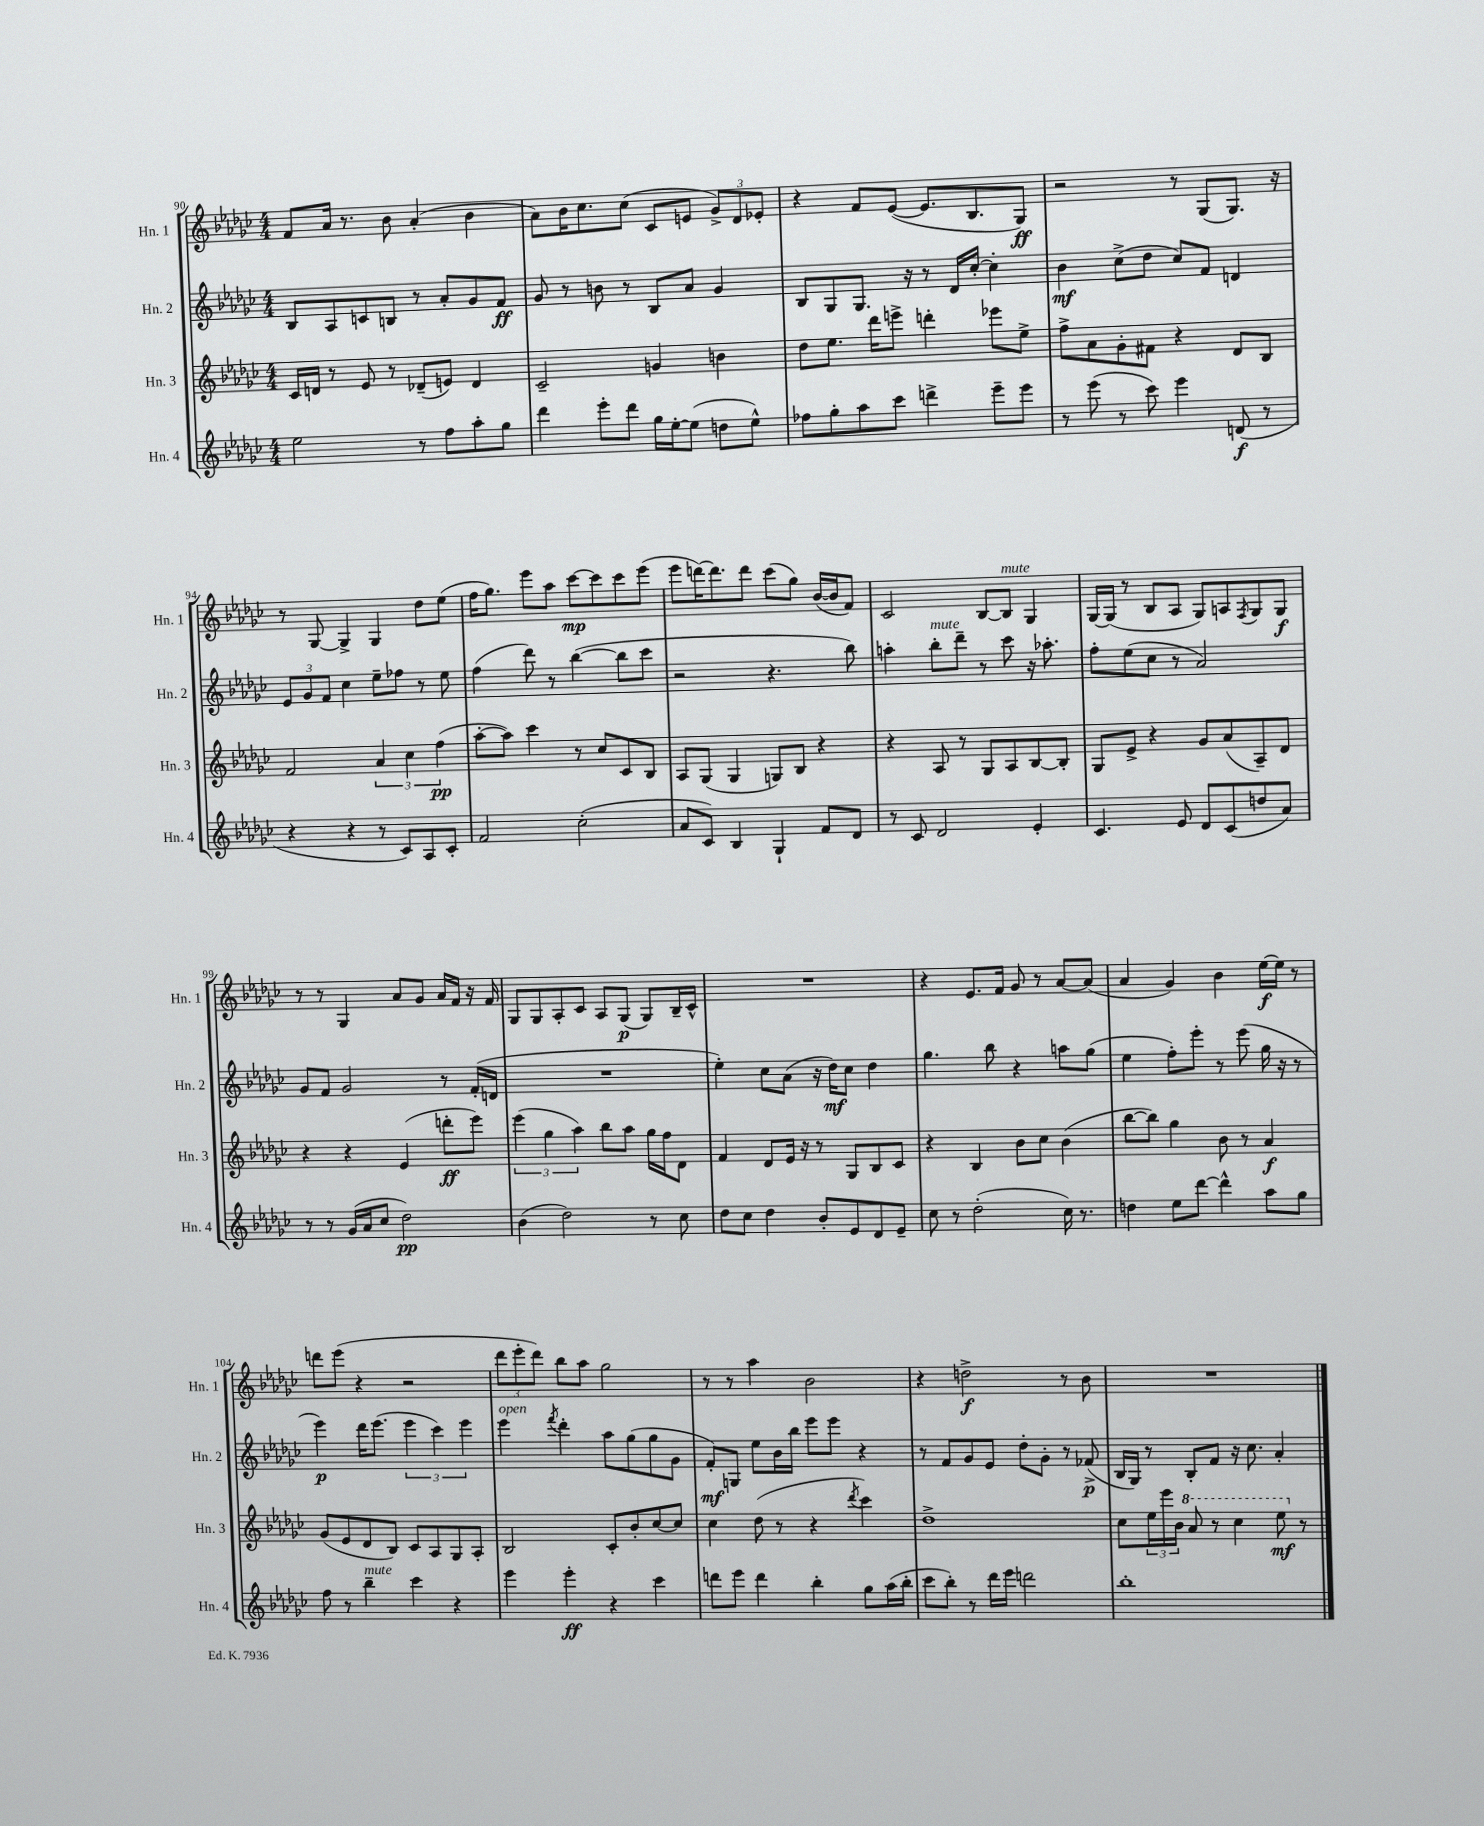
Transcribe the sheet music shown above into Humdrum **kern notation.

**kern	**dynam	**kern	**dynam	**kern	**dynam	**kern	**dynam
*part4	*part4	*part3	*part3	*part2	*part2	*part1	*part1
*staff4	*staff4	*staff3	*staff3	*staff2	*staff2	*staff1	*staff1
*I"Hn. 4	*	*I"Hn. 3	*	*I"Hn. 2	*	*I"Hn. 1	*
*I'Hn. 4	*	*I'Hn. 3	*	*I'Hn. 2	*	*I'Hn. 1	*
*clefG2	*	*clefG2	*	*clefG2	*	*clefG2	*
*k[b-e-a-d-g-c-]	*	*k[b-e-a-d-g-c-]	*	*k[b-e-a-d-g-c-]	*	*k[b-e-a-d-g-c-]	*
*M4/4	*	*M4/4	*	*M4/4	*	*M4/4	*
=90	=90	=90	=90	=90	=90	=90	=90
2ee-\	.	16c-/LL	.	8B-/L	.	8f/L	.
.	.	16dn/JJ	.	.	.	.	.
.	.	8r	.	8A-/	.	16a-/Jk	.
.	.	.	.	.	.	8.r	.
.	.	8e-/	.	8cn/	.	.	.
.	.	8r	.	8Bn/J	.	8b-\	.
8r	.	(8d-X~/L	.	8r	.	(4a-'/	.
8ff\L	.	8en/J)	.	8a-'/L	.	.	.
8aa-'\	.	4d-/	.	8g-/	.	4b-\	.
8gg-\J	.	.	.	8f/J	ff	.	.
=91	=91	=91	=91	=91	=91	=91	=91
4ddd-\	.	2c-~/	.	8g-/	.	8a-\L)	.
.	.	.	.	8r	.	16b-\K	.
.	.	.	.	.	.	8.cc-\	.
8eee-'\L	.	.	.	8bn\	.	.	.
8ddd-\J	.	.	.	8r	.	(8cc-\J	.
16gg-\LL	.	4gn/	.	8B-/L	.	8c-/L	.
[16ee-'\J	.	.	.	.	.	.	.
(8ee-\J]	.	.	.	8a-/J	.	8en/J	.
8ddn\L	.	4bn\	.	4g-/	.	12g-^/L)	.
.	.	.	.	.	.	12d-/	.
8ee-^^\J)	.	.	.	.	.	.	.
.	.	.	.	.	.	12e-X'/J	.
=92	=92	=92	=92	=92	=92	=92	=92
8ff-X\L	.	8dd-\L	.	8B-/L	.	4r	.
8gg-'\	.	8.ee-\J	.	8G-/	.	.	.
8aa-\	.	.	.	8.G-/J	.	8f/L	.
.	.	16ddd-\KL	.	.	.	.	.
8ccc-\J	.	8eeen^\J	.	.	.	([8e-/J	.
.	.	.	.	16r	.	.	.
4dddn^\	.	4dddn'\	.	8r	.	8.e-/L]	.
.	.	.	.	16d-/LL	.	.	.
.	.	.	.	[16cc-'/JJ	.	8.B-/	.
8eee-~\L	.	8eee-X\L	.	4cc-'\]	.	.	.
8eee-\J	.	8ee-^\J	.	.	.	8G-/J)	ff
=93	=93	=93	=93	=93	=93	=93	=93
8r	.	8ff^\L	.	4b-\	mf	2r	.
(8eee-\	.	8a-\	.	.	.	.	.
8r	.	8g-'\	.	(8cc-^\L	.	.	.
8ccc-\)	.	8f#X\J	.	8dd-\J	.	.	.
4eee-\	.	4r	.	8cc-/L)	.	8r	.
.	.	.	.	8f/J	.	(8G-/L	.
(8dn/	f	8d-/L	.	4dn/	.	8.G-/J)	.
8r	.	8B-/J	.	.	.	.	.
.	.	.	.	.	.	16r	.
!!LO:LB:g=z
=94	=94	=94	=94	=94	=94	=94	=94
4r	.	2f/	.	12e-/L	.	8r	.
.	.	.	.	12g-/	.	.	.
.	.	.	.	.	.	[8G-/	.
.	.	.	.	12f/J	.	.	.
4r	.	.	.	4cc-\	.	4G-^/]	.
8r	.	6a-/	.	8ee-~\L	.	4G-/	.
8c-/L)	.	.	.	8ff-X\J	.	.	.
.	.	6cc-\	.	.	.	.	.
8A-/	.	.	.	8r	.	8dd-\L	.
.	.	(6ff\	pp	.	.	.	.
8c-'/J	.	.	.	8ee-\	.	(8ee-\J	.
=95	=95	=95	=95	=95	=95	=95	=95
2f/	.	[8aa-'\L	.	(4ff\	.	16ff\KL	.
.	.	.	.	.	.	8.gg-\J)	.
.	.	8aa-\J])	.	.	.	.	.
.	.	4ccc-\	.	8ddd-\)	.	8eee-\L	.
.	.	.	.	8r	.	8aa-\J	.
(2cc-'\	.	8r	.	([4bb-\	.	[8ccc-\L	mp
.	.	8cc-/L	.	.	.	8ccc-\]	.
.	.	8c-/	.	8bb-\L]	.	8ccc-\	.
.	.	8B-/J	.	8ccc-\J	.	(8eee-\J	.
=96	=96	=96	=96	=96	=96	=96	=96
8a-/L	.	8A-/L	.	2r	.	8eee-\L	.
8c-/J)	.	(8G-/J	.	.	.	[16dddn\K)	.
.	.	.	.	.	.	8.ddd\]	.
4B-/	.	4G-/	.	.	.	.	.
.	.	.	.	.	.	8ddd\J	.
4G-`/	.	8Gn/L)	.	4.r	.	(8ccc-\L	.
.	.	8B-/J	.	.	.	8gg-\J)	.
8f/L	.	4r	.	.	.	([16b-/LL	.
.	.	.	.	.	.	16b-/J]	.
8d-/J	.	.	.	8bb-\)	.	8f/J)	.
=97	=97	=97	=97	=97	=97	=97	=97
8r	.	4r	.	4aan'\	.	2c-/	.
8c-/	.	.	.	.	.	.	.
!	!	!	!	!LO:TX:a:i:t=mute	!	!	!
2d-/	.	8A-/	.	8bb-'\L	.	.	.
.	.	8r	.	8ddd-~\J	.	.	.
.	.	8G-/L	.	8r	.	[8B-/L	.
!	!	!	!	!	!	!LO:TX:a:i:t=mute	!
.	.	8A-/	.	8ccc-\	.	8B-/J]	.
4e-'/	.	[8B-/	.	16r	.	4G-/	.
.	.	.	.	8.aa-X'\	.	.	.
.	.	8B-'/J]	.	.	.	.	.
=98	=98	=98	=98	=98	=98	=98	=98
4.c-/	.	8G-/L	.	8ff'\L	.	[16G-/LL	.
.	.	.	.	.	.	(16G-/JJ]	.
.	.	8e-^/J	.	(8ee-\	.	8r	.
.	.	4r	.	8cc-\J	.	8B-/L	.
8e-/	.	.	.	8r	.	8A-/J	.
8d-/L	.	8g-/L	.	2a-/)	.	8G-/L)	.
(8c-/	.	(8a-/	.	.	.	8An/	.
.	.	.	.	.	.	8qF/	.
8ddn/	.	8A-~/)	.	.	.	8G-/	.
8a-/J)	.	8d-/J	.	.	.	8G-/J	f
!!LO:LB:g=z
=99	=99	=99	=99	=99	=99	=99	=99
8r	.	4r	.	8g-/L	.	8r	.
8r	.	.	.	8f/J	.	8r	.
(16g-/LL	.	4r	.	2g-/	.	4G-/	.
16a-/J	.	.	.	.	.	.	.
8cc-/J	.	.	.	.	.	.	.
2dd-\)	pp	(4e-/	.	.	.	8a-/L	.
.	.	.	.	.	.	8g-/J	.
.	.	8dddn'\L	ff	8r	.	16a-/LL	.
.	.	.	.	.	.	16f/JJ	.
.	.	8eee-\J)	.	(16f'/LL	.	16r	.
.	.	.	.	16dn/JJ	.	16f/	.
=100	=100	=100	=100	=100	=100	=100	=100
(4b-\	.	(6eee-\	.	1r	.	8G-/L	.
.	.	.	.	.	.	8G-/	.
.	.	6gg-\	.	.	.	.	.
2dd-\)	.	.	.	.	.	8A-'/	.
.	.	6aa-\)	.	.	.	.	.
.	.	.	.	.	.	8c-/J	.
.	.	8bb-\L	.	.	.	8A-/L	.
.	.	8aa-\J	.	.	.	(8G-/J	p
8r	.	16gg-\LL	.	.	.	8G-/L)	.
.	.	16ff\J	.	.	.	.	.
8cc-\	.	8d-\J	.	.	.	16B-~/L	.
.	.	.	.	.	.	16c-^^/JJ	.
=101	=101	=101	=101	=101	=101	=101	=101
8dd-\L	.	4f/	.	4ee-'\)	.	1r	.
8cc-\J	.	.	.	.	.	.	.
4dd-\	.	8d-/L	.	8cc-\L	.	.	.
.	.	16e-/Jk	.	(8a-\J	.	.	.
.	.	16r	.	.	.	.	.
8b-'/L	.	8r	.	16r	.	.	.
.	.	.	.	16dd-\KL)	mf	.	.
8e-/	.	8G-/L	.	8cc-\J	.	.	.
8d-/	.	8B-/	.	4dd-\	.	.	.
8e-~/J	.	8c-/J	.	.	.	.	.
=102	=102	=102	=102	=102	=102	=102	=102
8cc-\	.	4r	.	4.gg-\	.	4r	.
8r	.	.	.	.	.	.	.
(2dd-'\	.	4B-/	.	.	.	8.e-/L	.
.	.	.	.	8bb-\	.	.	.
.	.	.	.	.	.	16f/Jk	.
.	.	8b-\L	.	4r	.	8g-/	.
.	.	8cc-\J	.	.	.	8r	.
16cc-\)	.	(4b-\	.	8aan\L	.	[8a-/L	.
8.r	.	.	.	.	.	.	.
.	.	.	.	(8gg-\J	.	(8a-/J]	.
=103	=103	=103	=103	=103	=103	=103	=103
4ddn\	.	[8bb-\L	.	4ee-\	.	4a-/	.
.	.	8bb-\J])	.	.	.	.	.
8ee-\L	.	4gg-\	.	8ff'\L)	.	4g-/)	.
[8ddd-\J	.	.	.	8eee-'\J	.	.	.
4ddd-^^\]	.	8b-\	.	8r	.	4b-\	.
.	.	8r	.	(8eee-\	.	.	.
8aa-\L	.	4a-/	f	16gg-\	.	[16ee-\LL	f
.	.	.	.	16r	.	16ee-\JJ]	.
8gg-\J	.	.	.	8r	.	8r	.
!!LO:LB:g=z
=104	=104	=104	=104	=104	=104	=104	=104
8ff\	.	(8g-/L	.	4eee-\)	p	8dddn\L	.
8r	.	8e-/	.	.	.	(8eee-\J	.
!LO:TX:a:i:t=mute	!	!	!	!	!	!	!
4bb-~\	.	8d-/	.	16ddd-\KL	.	4r	.
.	.	.	.	(8.eee-\J	.	.	.
.	.	8B-/J)	.	.	.	.	.
4ccc-\	.	8c-/L	.	6eee-\	.	2r	.
.	.	8A-/	.	.	.	.	.
.	.	.	.	6ccc-\)	.	.	.
4r	.	8G-/	.	.	.	.	.
.	.	.	.	6eee-\	.	.	.
.	.	8A-'/J	.	.	.	.	.
=105	=105	=105	=105	=105	=105	=105	=105
!	!	!	!	!LO:TX:a:i:t=open	!	!	!
4eee-\	.	2B-/	.	4eee-\	.	12ddd-\L	.
.	.	.	.	.	.	12eee-'\	.
.	.	.	.	.	.	12ddd-\J)	.
.	.	.	.	8qfff/	.	.	.
4eee-'\	ff	.	.	4ddd-'\	.	8bb-\L	.
.	.	.	.	.	.	8aa-\J	.
4r	.	8c-'/L	.	8aa-\L	.	2gg-\	.
.	.	8b-'/	.	(8gg-\	.	.	.
4ccc-\	.	[8cc-/	.	8gg-\	.	.	.
.	.	8cc-/J]	.	8g-\J	.	.	.
=106	=106	=106	=106	=106	=106	=106	=106
8dddn\L	.	4cc-\	.	8f'/L)	mf	8r	.
8eee-\J	.	.	.	8Gn/J	.	8r	.
4ddd\	.	(8dd-\	.	8ee-\L	.	4aa-\	.
.	.	8r	.	16b-\L	.	.	.
.	.	.	.	16bb-\JJ	.	.	.
4bb-'\	.	4r	.	8eee-\L	.	2b-\	.
.	.	.	.	8eee-\J	.	.	.
.	.	8qddd-/	.	.	.	.	.
8gg-\L	.	4ccc-\)	.	4r	.	.	.
(16aa-\L	.	.	.	.	.	.	.
16bb-'\JJ	.	.	.	.	.	.	.
=107	=107	=107	=107	=107	=107	=107	=107
8ccc-\L	.	1dd-^	.	8r	.	4r	.
8bb-'\J)	.	.	.	8f/L	.	.	.
8r	.	.	.	8g-/	.	2ddn^\	f
16ddd-\LL	.	.	.	8e-/J	.	.	.
16eee-\JJ	.	.	.	.	.	.	.
2dddn\	.	.	.	8dd-'\L	.	.	.
.	.	.	.	8g-'\J	.	.	.
.	.	.	.	8r	.	8r	.
.	.	.	.	(8f-X^/	p	8b-\	.
=108	=108	=108	=108	=108	=108	=108	=108
1bb-'	.	8cc-\L	.	16B-/LL	.	1r	.
.	.	.	.	16G-/JJ)	.	.	.
.	.	24ee-\L	.	8r	.	.	.
.	.	24eee-\	.	.	.	.	.
.	.	24b-\JJ	.	.	.	.	.
*	*	*8va	*	*	*	*	*
.	.	8aa-/	.	8B-'/L	.	.	.
.	.	8r	.	8f/J	.	.	.
.	.	4ccc-\	.	16r	.	.	.
.	.	.	.	8.cc-\	.	.	.
.	.	8eee-\	mf	4a-'/	.	.	.
*	*	*X8va	*	*	*	*	*
.	.	8r	.	.	.	.	.
==	==	==	==	==	==	==	==
*-	*-	*-	*-	*-	*-	*-	*-
